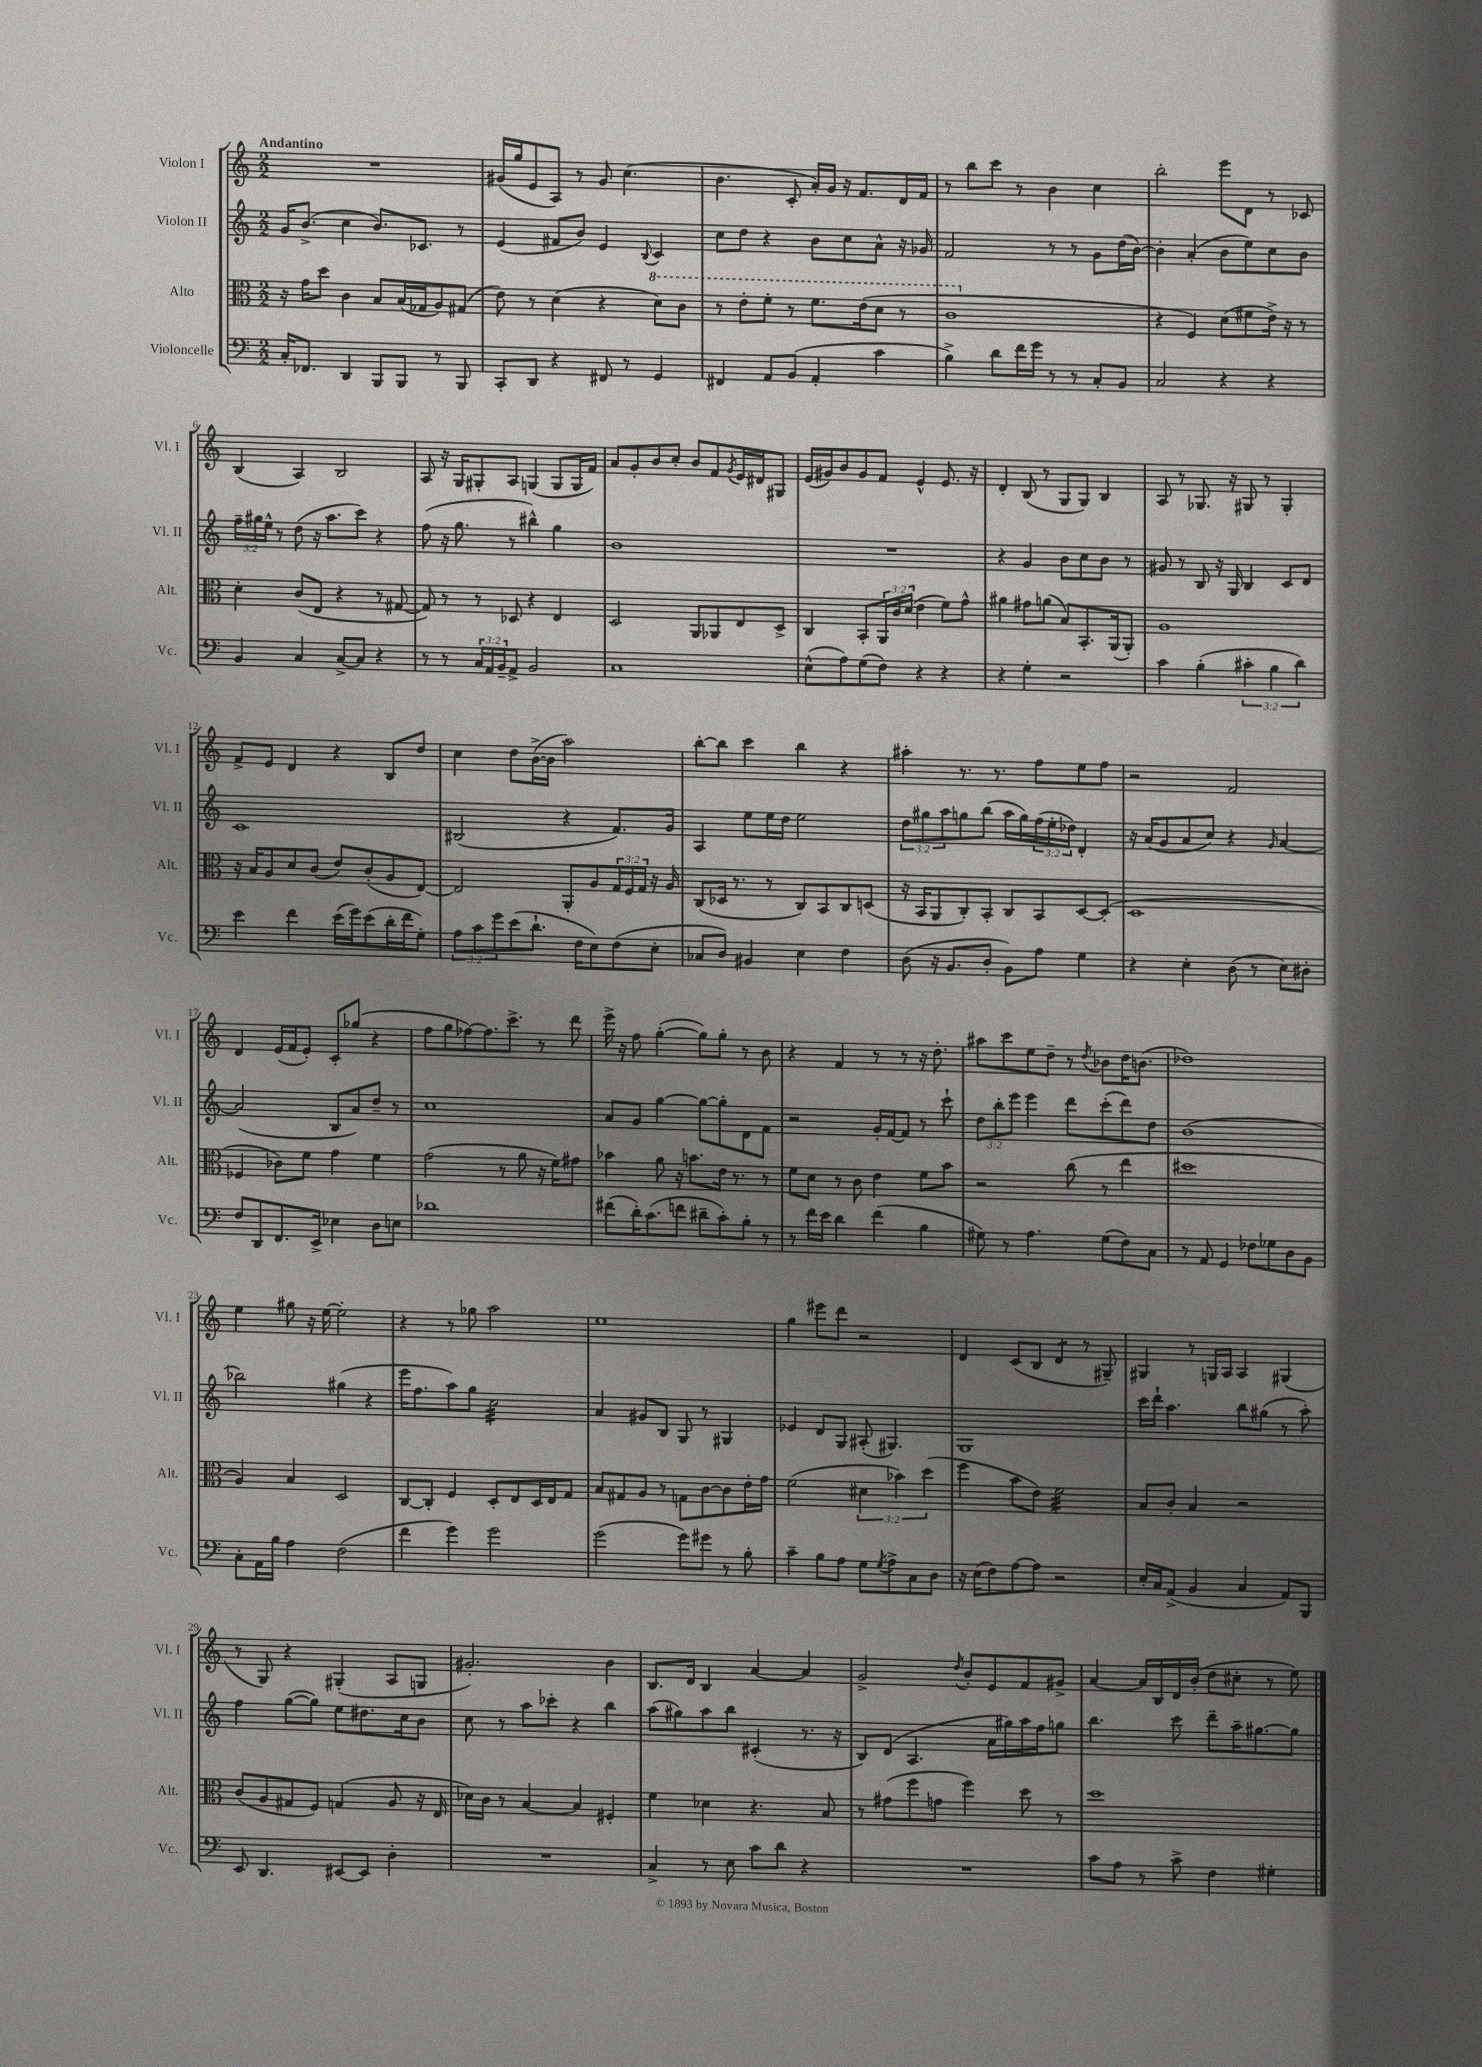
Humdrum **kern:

**kern	**kern	**kern	**kern
*staff4	*staff3	*staff2	*staff1
*clefF4	*clefC3	*clefG2	*clefG2
*k[]	*k[]	*k[]	*k[]
*M2/2	*M2/2	*M2/2	*M2/2
16C'	16r	16g	1r
8.FF-	16g	(8.b^	.
.	8dd	.	.
4DD	4c	4cc	.
8BBB	8B	8.b)	.
8BBB	(16B	.	.
.	16G-	8.c-	.
8r	8A)	.	.
8BBB	(8G#	8r	.
=	=	=	=
8CC'	8e)	(4e	(16g#
.	.	.	16gg
8DD	8r	.	8e
4r	(4d	8f#	8A)
.	.	8b)	8r
8FF#	4r	4e	8g#
8r	.	.	(4.cc
.	.	8qqB	.
4GG	8dd)	4c	.
.	8cc	.	.
=	=	=	=
4FF#	8r	8cc	4.b
.	8ee'	8dd	.
8AA	8ff'	4r	.
(8BB	8r	.	8c'
4AA'	8.ff	8b	16a')
.	.	.	16g
.	.	8cc	16r
.	(16ee	.	8.f
4c	8dd	8a^^	.
.	8r	16r	16d
.	.	16g-	16f
=	=	=	=
4B^)	1cc	2f	8r
.	.	.	8bb
8d	.	.	8ccc
16f	.	.	8r
16g	.	.	.
8r	.	8r	4b
8r	.	8r	.
8C'	.	8g	4cc
8BB	.	(16dd	.
.	.	[16b)	.
=	=	=	=
2C	4r	4b']	2bb'
.	4F)	(4a'	.
4r	(8d	8b	8eee
.	8f#	8ee)	8d
4r	16e^)	8cc	8r
.	16r	.	.
.	8r	8b	8c-
=	=	=	=
4BB	4d'	24ff~	(4B
.	.	24gg#	.
.	.	24ee^^	.
.	.	8r	.
4C	(8c	(8dd	4A)
.	8E	16r	.
.	.	8.aa	.
[8C^	4r	.	2B
8C]	.	8ccc)	.
4r	8r	4r	.
.	[8G#	.	.
=	=	=	=
8r	8G#])	(8ff	8A
8r	8r	16r	16r
.	.	8.gg	16G
24C	8r	.	8G#'
24AA	.	.	.
24BB~	.	.	.
8AA^	8D-	8r	8A
2BB	4r	4bb#^^)	(4G
.	4E	4gg	8G
.	.	.	16G
.	.	.	16f)
=	=	=	=
1C	2D	1b	8a
.	.	.	8g'
.	.	.	8b
.	.	.	8cc'
.	8AA	.	8b
.	8AA-	.	8f
.	.	.	8qg
.	8E	.	16e
.	.	.	16d#
.	8D^	.	8G#
=	=	=	=
(8E^^	4C	1r	(16e
.	.	.	16g#)
8A)	.	.	8b
(8G	8BB'	.	8g#
8F)	24AA	.	8f
.	24c	.	.
.	(24d	.	.
4r	4e	.	4e^^
4r	8f)	.	8.e
.	8g^^	.	.
.	.	.	16r
=	=	=	=
4r	4a#	4r	4d'
4G'	8g#	4g	(8B
.	(8a	.	8r
2r	8B)	8b	8G
.	8.BB'	8cc	8G)
.	.	8b	4B
.	(16AA	.	.
.	8AA')	8r	.
=	=	=	=
4c	1A	8g#	8A
.	.	8r	8r
(4B'	.	8B	8.G-
.	.	16r	.
.	.	16G	16r
6c#'	.	4B	8G#
.	.	.	8r
6B	.	.	.
.	.	8c	4G#'
6d)	.	.	.
.	.	8d	.
=	=	=	=
4e	16r	1c	8f^
.	16B	.	.
.	8A	.	8e
4f	8d	.	4d
.	(8c	.	.
(16e	8e)	.	4r
16g)	.	.	.
(8e	(8c'	.	.
16d'	8A	.	8B
16f	.	.	.
8G')	[8E)	.	8dd
=	=	=	=
12A	2E]	(2B#	4cc
12c	.	.	.
12g	.	.	.
(8e	.	.	8dd
8.d`	.	.	([16b^
.	.	.	16b]
.	8AA'	4r	2aa)
16F	.	.	.
8E)	8A	.	.
(8F	24G	8.f)	.
.	24F	.	.
.	24G	.	.
8E'	16r	.	.
.	16A	16g	.
=	=	=	=
8C-	(8C	4A	[8bb'
8D)	16D-	.	8bb]
.	8.r	.	.
4BB#	.	8ee	4ccc
.	8r	16ee	.
.	.	16dd	.
4E	8C)	2ee	4bb
.	8BB	.	.
4F	8C	.	4r
.	(8D	.	.
=	=	=	=
(8D	16r	12dd	4aa#'
.	16BB	.	.
.	.	12gg#	.
16r	8AA	.	.
.	.	12aa	.
8.BB	.	.	.
.	8C')	8gg	8.r
8D'	8BB'	(8bb	.
.	.	.	8.r
8BB)	8C	16aa	.
.	.	16gg)	.
8A	8BB	(24ff	8ff
.	.	24ee'	.
.	.	24dd-)	.
4G	[8D	4d'	8ee
.	(8D']	.	8ff
=	=	=	=
4r	1D	16r	2r
.	.	(16a	.
.	.	8g	.
4E'	.	8a	.
.	.	8cc)	.
(8D	.	4r	2f
8r	.	.	.
.	.	16qqg	.
8E)	.	[4a	.
8D#'	.	.	.
=	=	=	=
8F	4F-	(2a]	4d
8DD	.	.	.
8.FF	8c-)	.	(16e
.	.	.	16f
.	8f	.	8e')
16EE^	.	.	.
4E-	4g	8B	8c'
.	.	8a)	(8gg-
8D	4f	8dd~	4r
8E	.	8r	.
=	=	=	=
1d-	(2g	1cc	8ff
.	.	.	8gg
.	.	.	[8ff-)
.	.	.	8.ff-]
.	8r	.	.
.	.	.	8.ccc^
.	8a	.	.
.	16r	.	8r
.	16f)	.	.
.	8g#	.	8ddd
=	=	=	=
(8f#	4b-	8a	16eee^
.	.	.	16r
16d')	.	8g	8ff
(8.c	.	.	.
.	8a	[4gg	([4gg'
8f	16r	.	.
.	8.b	.	.
8d#~	.	8gg_	8gg])
8c')	16e	8gg']	8gg'
.	8.r	.	.
8B'	.	8d	8r
8r	8r	8f	8b
=	=	=	=
8r	8f	2r	4r
16f	8d	.	.
16e	.	.	.
4d	8r	.	4f
.	8c	.	.
(4f	4e	16g'	8r
.	.	[16f	.
.	.	8f]	8r
4B	8f	8r	16r
.	.	.	8.dd'
.	8b	8ccc`	.
=	=	=	=
8G#)	2r	12dd	8aa#
.	.	12bb'	.
8r	.	.	8ccc
.	.	12eee	.
4.A	.	4eee	8ee
.	.	.	8dd~
.	(8cc	8ddd	8r
.	.	.	8qdd
(8G#	8r	(8ccc'	8b-
8F)	4ee	8ddd)	16dd
.	.	.	(8.b
8C	.	8dd	.
=	=	=	=
8r	1dd#	(1b	1dd-)
8AA	.	.	.
4GG	.	.	.
8F-	.	.	.
8G-	.	.	.
8D	.	.	.
8BB	.	.	.
=	=	=	=
8C'	4A)	2bb-)	4ee
16AA	.	.	.
16B	.	.	.
4A	4B	.	8gg#
.	.	.	16r
.	.	.	[16ee
(2F	2D	(4gg#	2ee']
.	.	4r	.
=	=	=	=
4f	[8C	16eee	4r
.	.	8.ff	.
.	8C']	.	.
4g)	4F	8aa)	8r
.	.	8gg	8gg-
2g	8D'	2cc	2aa
.	8E	.	.
.	16D	.	.
.	16E	.	.
.	8G	.	.
=	=	=	=
(2g	8B	4a	1ee
.	8G#	.	.
.	8A	8g#	.
.	8r	8B	.
8g)	8G	8G	.
8g#	[8c	8r	.
8r	8c]	4G#	.
8B'	16e'	.	.
.	16g	.	.
=	=	=	=
4c~	(2f	4e-	4gg
8B	.	8d	8eee#
8A	.	8G	8ddd
8G	6d#	(8A#'	2r
8qG	.	.	.
8A^	.	4.G#)	.
.	6b-)	.	.
8C	.	.	.
.	(6dd	.	.
8D	.	.	.
=	=	=	=
16r	4ff	1G	4d
(16E	.	.	.
8F)	.	.	.
[8A	8b	.	(8c
8A]	8e)	.	8B
2r	2f	.	4d
.	.	.	8r
.	.	.	8G#~)
=	=	=	=
16E'	8B	16ccc	4G#
16C	.	16ddd`	.
(8AA^	8c'	4.aa	.
4BB	4B	.	8r
.	.	.	16G
.	.	.	16A
4C	2r	8bb	4A
.	.	(8gg#	.
8AA)	.	8r	(4G#
8BBB	.	8aa')	.
=	=	=	=
8EE	(8c	4ff	8r
4.DD	8A	.	8G)
.	8G#	([8gg	4r
.	8F)	8gg])	.
[8EE#	(4G	8ee	(4G#'
8EE#]	.	8.dd#	.
4D'	8A	.	8A
.	.	16cc	.
.	16r	8b	8G
.	16E	.	.
=	=	=	=
1r	16d-)	8cc	2.g#')
.	16c	.	.
.	8r	8r	.
.	[4B	8aa	.
.	.	8ccc-'	.
.	4B]	4r	.
.	4F#'	4bb	4b
=	=	=	=
4C^	4f	(8aa	8.B
.	.	8gg#)	.
.	.	.	16d
8r	4d-	8aa	4B
8E	.	8bb	.
8c	4.r	(4c#'	[4a
8d	.	.	.
4r	.	8.r	4a]
.	8B	.	.
.	.	16r	.
=	=	=	=
1r	8r	8B)	2g^
.	(8g#	(8d	.
.	8ff	4.A	.
.	8g	.	.
.	.	.	8qdd
.	4ff)	.	8b'
.	.	16a	8e
.	.	16gg#)	.
.	8dd	16aa	8f
.	.	16ff	.
.	8r	8gg	8g#^
=	=	=	=
8c	1dd	4.bb	[4a
8A	.	.	.
8r	.	.	16a]
.	.	.	16B
8c^	.	8ccc	16d
.	.	.	(16b'
4F	.	8ddd~	8dd
.	.	16aa~	8cc#'
.	.	[8.gg#	.
4G#'	.	.	8r
.	.	8gg#]	8ee)
==	==	==	==
*-	*-	*-	*-
